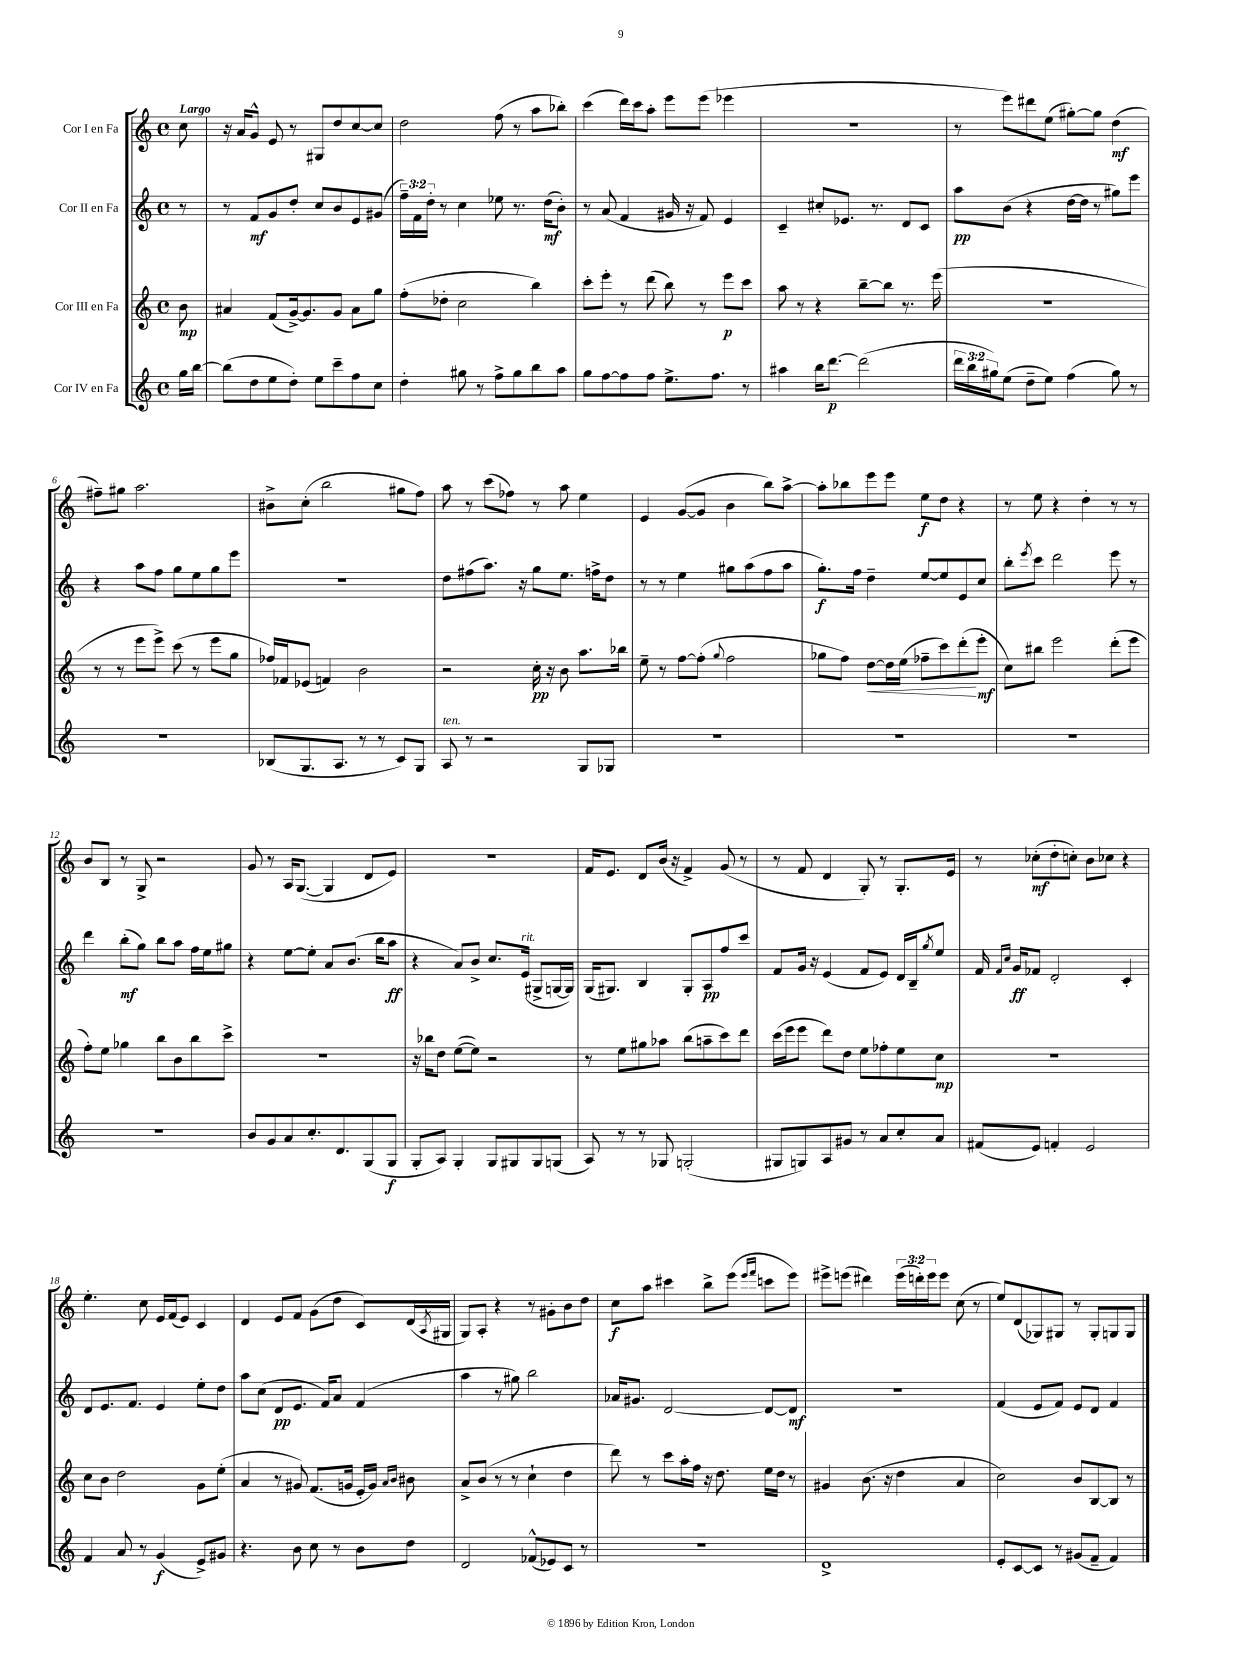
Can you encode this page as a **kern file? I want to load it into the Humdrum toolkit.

**kern	**kern	**kern	**kern
*staff4	*staff3	*staff2	*staff1
*clefG2	*clefG2	*clefG2	*clefG2
*k[]	*k[]	*k[]	*k[]
*M4/4	*M4/4	*M4/4	*M4/4
*met(c)	*met(c)	*met(c)	*met(c)
16gg	8b	8r	8cc
[16bb	.	.	.
=	=	=	=
(8bb]	4a#	8r	16r
.	.	.	16a
8dd	.	8f	8g^^
8ee	(8f	8g	8e
8dd')	[16g^)	8dd'	8r
.	8.g]	.	.
8ee	.	8cc	8G#
8ccc~	8g	8b	8dd
8ff	8a#	8e	[8cc
8cc	8gg	(8g#	8cc]
=	=	=	=
4dd'	(8ff'	24ff~)	2dd
.	.	24f	.
.	.	24dd'	.
.	8dd-'	8r	.
8gg#	2cc	4cc	.
8r	.	.	.
8ff^	.	8ee-	(8ff
8gg#	.	8.r	8r
8bb	4bb)	.	8aa
.	.	(16dd	.
8aa	.	8b')	8bb-')
=	=	=	=
8gg	8ccc'	8r	(4ccc
[8ff	8eee'	(8a	.
8ff]	8r	4f	16ddd)
.	.	.	16ccc
8ff	(8ddd	.	8aa'
8.ee^	8bb)	16g#	8eee
.	.	16r	.
.	8r	8f)	(8eee
8.ff	.	.	.
.	8eee	4e	4eee-
8r	8ccc	.	.
=	=	=	=
4aa#	8aa	4c~	1r
.	8r	.	.
16bb	4r	8cc#'	.
[8.ddd	.	.	.
.	.	8.e-	.
(2ddd]	[8bb~	.	.
.	.	8.r	.
.	8bb]	.	.
.	8.r	8d	.
.	.	8c	.
.	(16eee	.	.
=	=	=	=
24ddd	1r	8aa	8r
24bb	.	.	.
24gg#)	.	.	.
(8ee	.	(8b	8eee)
8dd~	.	4r	8ddd#
8ee)	.	.	(8ee
(4ff	.	[16dd	[8gg#')
.	.	16dd]	.
.	.	8r	8gg#]
8gg#)	.	8gg#)	(4dd
8r	.	8eee	.
=	=	=	=
1r	8r	4r	8ff#~)
.	8r	.	8gg#
.	8eee	8aa	2.aa
.	8eee^)	8ff	.
.	(8ccc	8gg	.
.	8r	8ee	.
.	8eee	8gg	.
.	8gg	8eee	.
=	=	=	=
(8B-	16ff-)	1r	8b#^
.	16f-	.	.
8.G	(8e-	.	(8cc'
.	4f)	.	2bb
8.A	.	.	.
8r	2b	.	.
8r	.	.	.
8c)	.	.	8gg#
8G	.	.	8ff)
=	=	=	=
8A	2r	8dd	8aa
8r	.	(8ff#	8r
2r	.	8.aa)	(8ccc
.	.	.	8ff-)
.	.	16r	.
.	16cc'	8gg	8r
.	16r	.	.
.	8b	8.ee	8aa
8G	8.aa	.	4ee
.	.	16ff^	.
8G-	.	8dd	.
.	16bb-	.	.
=	=	=	=
1r	8ee~	8r	4e
.	8r	8r	.
.	[8ff	4ee	([8g
.	(8ff']	.	8g]
.	8qqgg	.	.
.	2ff	8gg#	4b
.	.	(8aa	.
.	.	8ff	8bb)
.	.	8aa	[8aa^
=	=	=	=
1r	8gg-	8.gg')	8aa']
.	8ff)	.	8bb-
.	.	16ff	.
.	[8dd	4dd~	8eee
.	16dd]	.	8eee
.	(16ee	.	.
.	8ff-~	[8ee	8ee
.	8ccc)	8ee]	8dd
.	(8ddd'	8e	4r
.	8eee'	8cc	.
=	=	=	=
1r	8cc)	8bb'	8r
.	.	8qeee	.
.	8bb#	8ccc	8ee
.	2eee	2ddd	4r
.	.	.	4dd'
.	(8ddd'	8eee	8r
.	8eee	8r	8r
=	=	=	=
1r	8ff')	4ddd	8b
.	8ee	.	8B
.	4gg-	(8bb'	8r
.	.	8gg)	8G^
.	8bb	8bb	2r
.	8b	8aa	.
.	8bb	16ff	.
.	.	16ee	.
.	8ccc^	8gg#	.
=	=	=	=
8b	1r	4r	8g
8g	.	.	8r
8a	.	[8ee	16A
.	.	.	([8.G
8.cc'	.	8ee']	.
.	.	8a	4G]
8.d	.	.	.
.	.	(8.b	.
(8G	.	.	8d
.	.	16bb	.
8G	.	8aa	8e)
=	=	=	=
8G'	16r	4r	1r
.	16bb-	.	.
8A)	8dd	.	.
4G'	([8ee	8a)	.
.	8ee])	8b^	.
8G	2r	8.cc	.
8G#	.	.	.
.	.	(16e	.
8G#	.	8G#^	.
(8G	.	[16G	.
.	.	16G])	.
=	=	=	=
8A)	8r	(16G	16f
.	.	8.G#)	8.e
8r	8ee	.	.
8r	8gg#	4B	8d
8G-	8aa-	.	(16b
.	.	.	16r
(2G'	(8bb	8G#'	4f^)
.	8aa~	8A	.
.	8ccc)	8ff	(8g
.	8ddd	8ccc	8r
=	=	=	=
8G#	(16ccc	8f	8r
.	16eee	.	.
8G)	8eee	16g	8f
.	.	16r	.
8A	8ddd)	(4e	4d
8g#	8dd	.	.
8r	8ee	8f	8G')
8a	8ff-'	8e)	8r
8cc'	8ee	16d	8.G'
.	.	16B~	.
.	.	8qgg	.
8a	8cc	8ee	.
.	.	.	16e
=	=	=	=
(8f#	1r	16f	8r
.	.	16qqf	.
.	.	16qqcc	.
.	.	16g	.
8e)	.	8f-	(8cc-'
4f'	.	2d'	8dd'
.	.	.	8cc')
2e	.	.	8b
.	.	.	8cc-
.	.	4c'	4r
=	=	=	=
4f	8cc	8d	4.ee'
.	8b	8.e	.
8a	2dd	.	.
.	.	8.f	.
8r	.	.	8cc
(4g	.	4e	16e
.	.	.	(16f
.	.	.	8e)
8e^)	8g	8ee'	4c
8g#	(8ee'	8dd	.
=	=	=	=
4.r	4a	8aa	4d
.	.	(8cc	.
.	8r	8d	8e
8b	8g#)	8.e	8f
8cc	(8.f	.	(8g
.	.	16f)	.
8r	.	8a	8dd
.	16g	.	.
8b	16e'	(4f	8c)
.	16g)	.	.
.	16qqa	.	.
.	16qqb	.	.
8dd	8b#	.	(16d
.	.	.	8qA
.	.	.	16G#
=	=	=	=
2d	8a^	4aa	8G)
.	(8b	.	8A'
.	8r	8r	4r
.	8r	8gg#)	.
(8f-^^	4cc`	2bb	8r
8e-)	.	.	8g#'
8c	4dd	.	8b
8r	.	.	8dd
=	=	=	=
1r	8ddd)	16a-	8cc
.	.	8.g#	.
.	8r	.	8aa
.	8ccc	[2d	4ccc#
.	16aa'	.	.
.	16ff	.	.
.	16r	.	8bb^
.	8.dd	.	.
.	.	.	(8eee
.	.	.	16qqeee
.	.	.	16qqfff
.	16ee	8d_	8ccc
.	16dd	.	.
.	8r	8d]	8eee)
=	=	=	=
1d^	4g#	1r	8eee#^
.	.	.	(8eee
.	(8.b	.	4ddd#)
.	16r	.	.
.	4dd	.	(24eee
.	.	.	24ddd')
.	.	.	24eee
.	.	.	8eee
.	4a	.	(8cc
.	.	.	8r
=	=	=	=
8e'	2cc)	(4f	8ee)
[8c	.	.	(8d
8c]	.	8e	8G-)
8r	.	8f)	8G#
(8g#	8b	8e	8r
8f~	[8B	8d	8G#'
4f)	8B]	4f	8G
.	8r	.	8G
==	==	==	==
*-	*-	*-	*-
